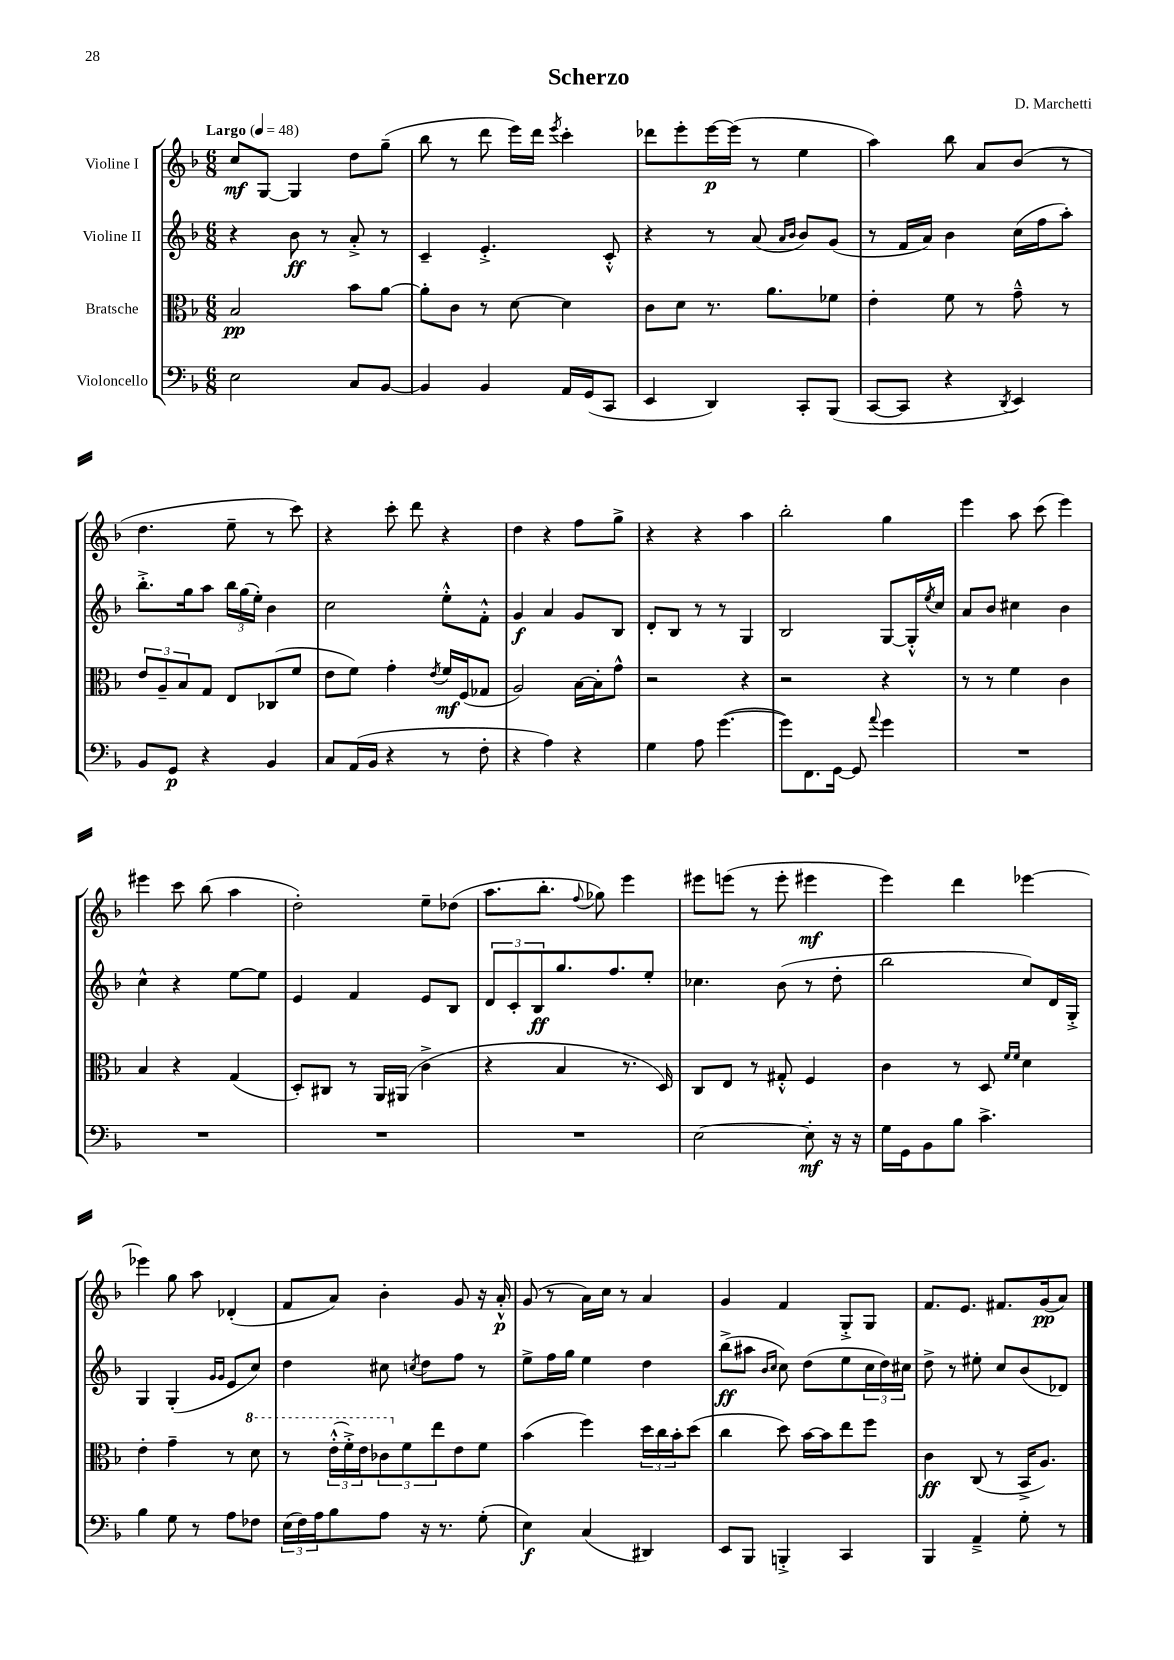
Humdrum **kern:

**kern	**dynam	**kern	**dynam	**kern	**dynam	**kern	**dynam
*part4	*part4	*part3	*part3	*part2	*part2	*part1	*part1
*staff4	*staff4	*staff3	*staff3	*staff2	*staff2	*staff1	*staff1
*I"Violoncello	*	*I"Bratsche	*	*I"Violine II	*	*I"Violine I	*
*clefF4	*	*clefC3	*	*clefG2	*	*clefG2	*
*k[b-]	*	*k[b-]	*	*k[b-]	*	*k[b-]	*
*M6/8	*	*M6/8	*	*M6/8	*	*M6/8	*
*MM48	*	*MM48	*	*MM48	*	*MM48	*
=1	=1	=1	=1	=1	=1	=1	=1
!	!	!	!	!	!	!LO:TX:a:B:t=Largo	!
2E\	.	2B-/	pp	4r	.	8cc/L	mf
.	.	.	.	.	.	[8G/J	.
.	.	.	.	8b-\	ff	4G/]	.
.	.	.	.	8r	.	.	.
8C/L	.	8b-\L	.	8a'^/	.	8dd\L	.
[8BB-/J	.	[8a\J	.	8r	.	(8gg~\J	.
=2	=2	=2	=2	=2	=2	=2	=2
4BB-/]	.	8a'\L]	.	4c~/	.	8bb-\	.
.	.	8c\J	.	.	.	8r	.
4BB-/	.	8r	.	4.e'^/	.	8ddd\	.
.	.	[8d\	.	.	.	16eee\LL)	.
.	.	.	.	.	.	16ddd\JJ	.
.	.	.	.	.	.	8qeee/	.
16AA/LL	.	4d\]	.	.	.	4ccc'\	.
(16GG/J	.	.	.	.	.	.	.
8CC/J	.	.	.	8c'^^/	.	.	.
=3	=3	=3	=3	=3	=3	=3	=3
4EE/	.	8c\L	.	4r	.	8ddd-X\L	.
.	.	8d\J	.	.	.	8eee'\	.
4DD/)	.	8.r	.	8r	.	[16eee\L	p
.	.	.	.	.	.	(16eee\JJ]	.
.	.	.	.	(8a/	.	8r	.
.	.	8.a\L	.	.	.	.	.
.	.	.	.	16qqa/LL	.	.	.
.	.	.	.	16qqb-/JJ	.	.	.
8CC'/L	.	.	.	8b-/L)	.	4ee\	.
(8BBB-/J	.	8f-X\J	.	(8g/J	.	.	.
=4	=4	=4	=4	=4	=4	=4	=4
[8CC/L	.	4e'\	.	8r	.	4aa\)	.
8CC/J]	.	.	.	16f/LL	.	.	.
.	.	.	.	16a/JJ)	.	.	.
4r	.	8f\	.	4b-\	.	8bb-\	.
.	.	8r	.	.	.	8a/L	.
8qDD/	.	.	.	.	.	.	.
4EE/)	.	8g~^^\	.	(16cc\LL	.	(8b-/J	.
.	.	.	.	16ff\J	.	.	.
.	.	8r	.	8aa'\J)	.	8r	.
!!LO:LB:g=z
=5	=5	=5	=5	=5	=5	=5	=5
8BB-/L	.	12e/L	.	8.bb-'^\L	.	4.dd\	.
.	.	12A~/	.	.	.	.	.
8GG/J	p	.	.	.	.	.	.
.	.	12B-/	.	.	.	.	.
.	.	.	.	16gg\k	.	.	.
4r	.	8G/J	.	8aa\J	.	.	.
.	.	8E/L	.	24bb-\LL	.	8ee~\	.
.	.	.	.	(24gg\	.	.	.
.	.	.	.	24ee'\JJ)	.	.	.
4BB-/	.	(8C-X/	.	4b-\	.	8r	.
.	.	8f/J	.	.	.	8ccc\)	.
=6	=6	=6	=6	=6	=6	=6	=6
8C/L	.	8e\L	.	2cc\	.	4r	.
(16AA/L	.	8f\J)	.	.	.	.	.
16BB-/JJ	.	.	.	.	.	.	.
4r	.	4g'\	.	.	.	8ccc'\	.
.	.	.	.	.	.	8ddd\	.
.	.	8qe/	.	.	.	.	.
8r	.	16f/LL	mf	8ee'^^\L	.	4r	.
.	.	(16F/J	.	.	.	.	.
8F'\	.	8G-X/J	.	8f'^^\J	.	.	.
=7	=7	=7	=7	=7	=7	=7	=7
4r	.	2A/)	.	4g/	f	4dd\	.
4A\)	.	.	.	4a/	.	4r	.
4r	.	[16B-\LL	.	8g/L	.	8ff\L	.
.	.	16B-'\J]	.	.	.	.	.
.	.	8g^^\J	.	8B-/J	.	8gg^\J	.
=8	=8	=8	=8	=8	=8	=8	=8
4G\	.	2r	.	8d'/L	.	4r	.
.	.	.	.	8B-/J	.	.	.
8A\	.	.	.	8r	.	4r	.
([4.g\	.	.	.	8r	.	.	.
.	.	4r	.	4G/	.	4aa\	.
=9	=9	=9	=9	=9	=9	=9	=9
8g\L])	.	2r	.	2B-/	.	2bb-'\	.
8.FF\	.	.	.	.	.	.	.
[16GG\Jk	.	.	.	.	.	.	.
8GG/]	.	.	.	.	.	.	.
8qqa/	.	.	.	.	.	.	.
4g\	.	4r	.	[8G/L	.	4gg\	.
.	.	.	.	16G'^^/L]	.	.	.
.	.	.	.	8qee/	.	.	.
.	.	.	.	16cc/JJ	.	.	.
=10	=10	=10	=10	=10	=10	=10	=10
2.r	.	8r	.	8a/L	.	4eee\	.
.	.	8r	.	8b-/J	.	.	.
.	.	4f\	.	4cc#X\	.	8aa\	.
.	.	.	.	.	.	(8ccc\	.
.	.	4c\	.	4b-\	.	4eee\)	.
!!LO:LB:g=z
=11	=11	=11	=11	=11	=11	=11	=11
2.r	.	4B-/	.	4cc^^\	.	4eee#X\	.
.	.	4r	.	4r	.	8ccc\	.
.	.	.	.	.	.	(8bb-\	.
.	.	(4G/	.	[8ee\L	.	4aa\	.
.	.	.	.	8ee\J]	.	.	.
=12	=12	=12	=12	=12	=12	=12	=12
2.r	.	8D'/L)	.	4e/	.	2dd'\)	.
.	.	8C#X/J	.	.	.	.	.
.	.	8r	.	4f/	.	.	.
.	.	16AA/LL	.	.	.	.	.
.	.	(16AA#X/JJ	.	.	.	.	.
.	.	4c^\	.	8e/L	.	8ee~\L	.
.	.	.	.	8B-/J	.	(8dd-X\J	.
=13	=13	=13	=13	=13	=13	=13	=13
2.r	.	4r	.	12d/L	.	8.aa\L	.
.	.	.	.	12c'/	.	.	.
.	.	.	.	12B-/	ff	.	.
.	.	.	.	.	.	8.bb-'\J	.
.	.	4B-/	.	8.gg/	.	.	.
.	.	.	.	.	.	8qqff/	.
.	.	.	.	.	.	8gg-X\)	.
.	.	.	.	8.ff/	.	.	.
.	.	8.r	.	.	.	4eee\	.
.	.	.	.	8ee'/J	.	.	.
.	.	16D/)	.	.	.	.	.
=14	=14	=14	=14	=14	=14	=14	=14
[2E\	.	8C/L	.	4.cc-X\	.	8eee#X\L	.
.	.	8E/J	.	.	.	(8eeen\J	.
.	.	8r	.	.	.	8r	.
.	.	8G#X'^^/	.	(8b-\	.	8eee'\	.
8E'\]	mf	4F/	.	8r	.	4eee#X\	mf
16r	.	.	.	8dd'\	.	.	.
16r	.	.	.	.	.	.	.
=15	=15	=15	=15	=15	=15	=15	=15
16G\LL	.	4c\	.	2bb-\	.	4eee\)	.
16GG\J	.	.	.	.	.	.	.
8BB-\	.	.	.	.	.	.	.
8B-\J	.	8r	.	.	.	4ddd\	.
4.c^\	.	8D/	.	.	.	.	.
.	.	16qqf/LL	.	.	.	.	.
.	.	16qqf/JJ	.	.	.	.	.
.	.	4d\	.	8cc/L)	.	[4eee-X\	.
.	.	.	.	16d/L	.	.	.
.	.	.	.	16G'^/JJ	.	.	.
!!LO:LB:g=z
=16	=16	=16	=16	=16	=16	=16	=16
4B-\	.	4e'\	.	4G/	.	4eee-X\]	.
8G\	.	4g~\	.	(4G'/	.	8gg\	.
8r	.	.	.	.	.	8aa\	.
.	.	.	.	16qqg/LL	.	.	.
.	.	.	.	16qqg/JJ	.	.	.
8A\L	.	8r	.	8e/L	.	(4d-X'/	.
*	*	*8va	*	*	*	*	*
8F-X\J	.	8dd\	.	8cc/J)	.	.	.
=17	=17	=17	=17	=17	=17	=17	=17
(24E\LL	.	8r	.	4dd\	.	8f/L	.
24F\)	.	.	.	.	.	.	.
24A\J	.	.	.	.	.	.	.
8B-\	.	(24ee'^^\LL	.	.	.	8a/J)	.
.	.	24ff'^\)	.	.	.	.	.
.	.	24ee\J	.	.	.	.	.
8A\J	.	12cc-X\	.	8cc#X\	.	4b-'\	.
*	*	*X8va	*	*	*	*	*
.	.	12f\	.	.	.	.	.
.	.	.	.	8qccn/	.	.	.
16r	.	.	.	8dd\L	.	.	.
.	.	12ee\	.	.	.	.	.
8.r	.	.	.	.	.	.	.
.	.	8e\	.	8ff\J	.	8g/	.
(8G'\	.	8f\J	.	8r	.	16r	.
.	.	.	.	.	.	16a'^^/	p
=18	=18	=18	=18	=18	=18	=18	=18
4E\)	f	(4b-\	.	8ee^\L	.	(8g/	.
.	.	.	.	16ff\L	.	8r	.
.	.	.	.	16gg\JJ	.	.	.
(4C/	.	4ff\)	.	4ee\	.	16a\LL)	.
.	.	.	.	.	.	16cc\JJ	.
.	.	.	.	.	.	8r	.
4DD#X/)	.	24dd\LL	.	4dd\	.	4a/	.
.	.	24cc\	.	.	.	.	.
.	.	24b-'\J	.	.	.	.	.
.	.	(8dd\J	.	.	.	.	.
=19	=19	=19	=19	=19	=19	=19	=19
8EE/L	.	4cc\	.	(8bb-^\L	ff	4g/	.
8BBB-/J	.	.	.	8aa#X\J	.	.	.
.	.	.	.	16qqb-/LL	.	.	.
.	.	.	.	16qqcc/JJ	.	.	.
4BBBn'^/	.	8dd\)	.	8cc\)	.	4f/	.
.	.	[16b-\LL	.	(8dd\L	.	.	.
.	.	16b-\J]	.	.	.	.	.
4CC/	.	8ee\	.	8ee\	.	8G'^/L	.
.	.	8ff\J	.	24cc\L	.	8G/J	.
.	.	.	.	24dd\)	.	.	.
.	.	.	.	24cc#X\JJ	.	.	.
=20	=20	=20	=20	=20	=20	=20	=20
4BBB-/	.	4c\	ff	8dd^\	.	8.f/L	.
.	.	.	.	8r	.	.	.
.	.	.	.	.	.	8.e/J	.
4AA~^/	.	(8C/	.	8ee#X'\	.	.	.
.	.	8r	.	8cc/L	.	8.f#X/L	.
8G'\	.	16BB-^/KL	.	(8b-/	.	.	.
.	.	8.A/J)	.	.	.	(16g/k	pp
8r	.	.	.	8d-X/J)	.	8a/J)	.
==	==	==	==	==	==	==	==
*-	*-	*-	*-	*-	*-	*-	*-
